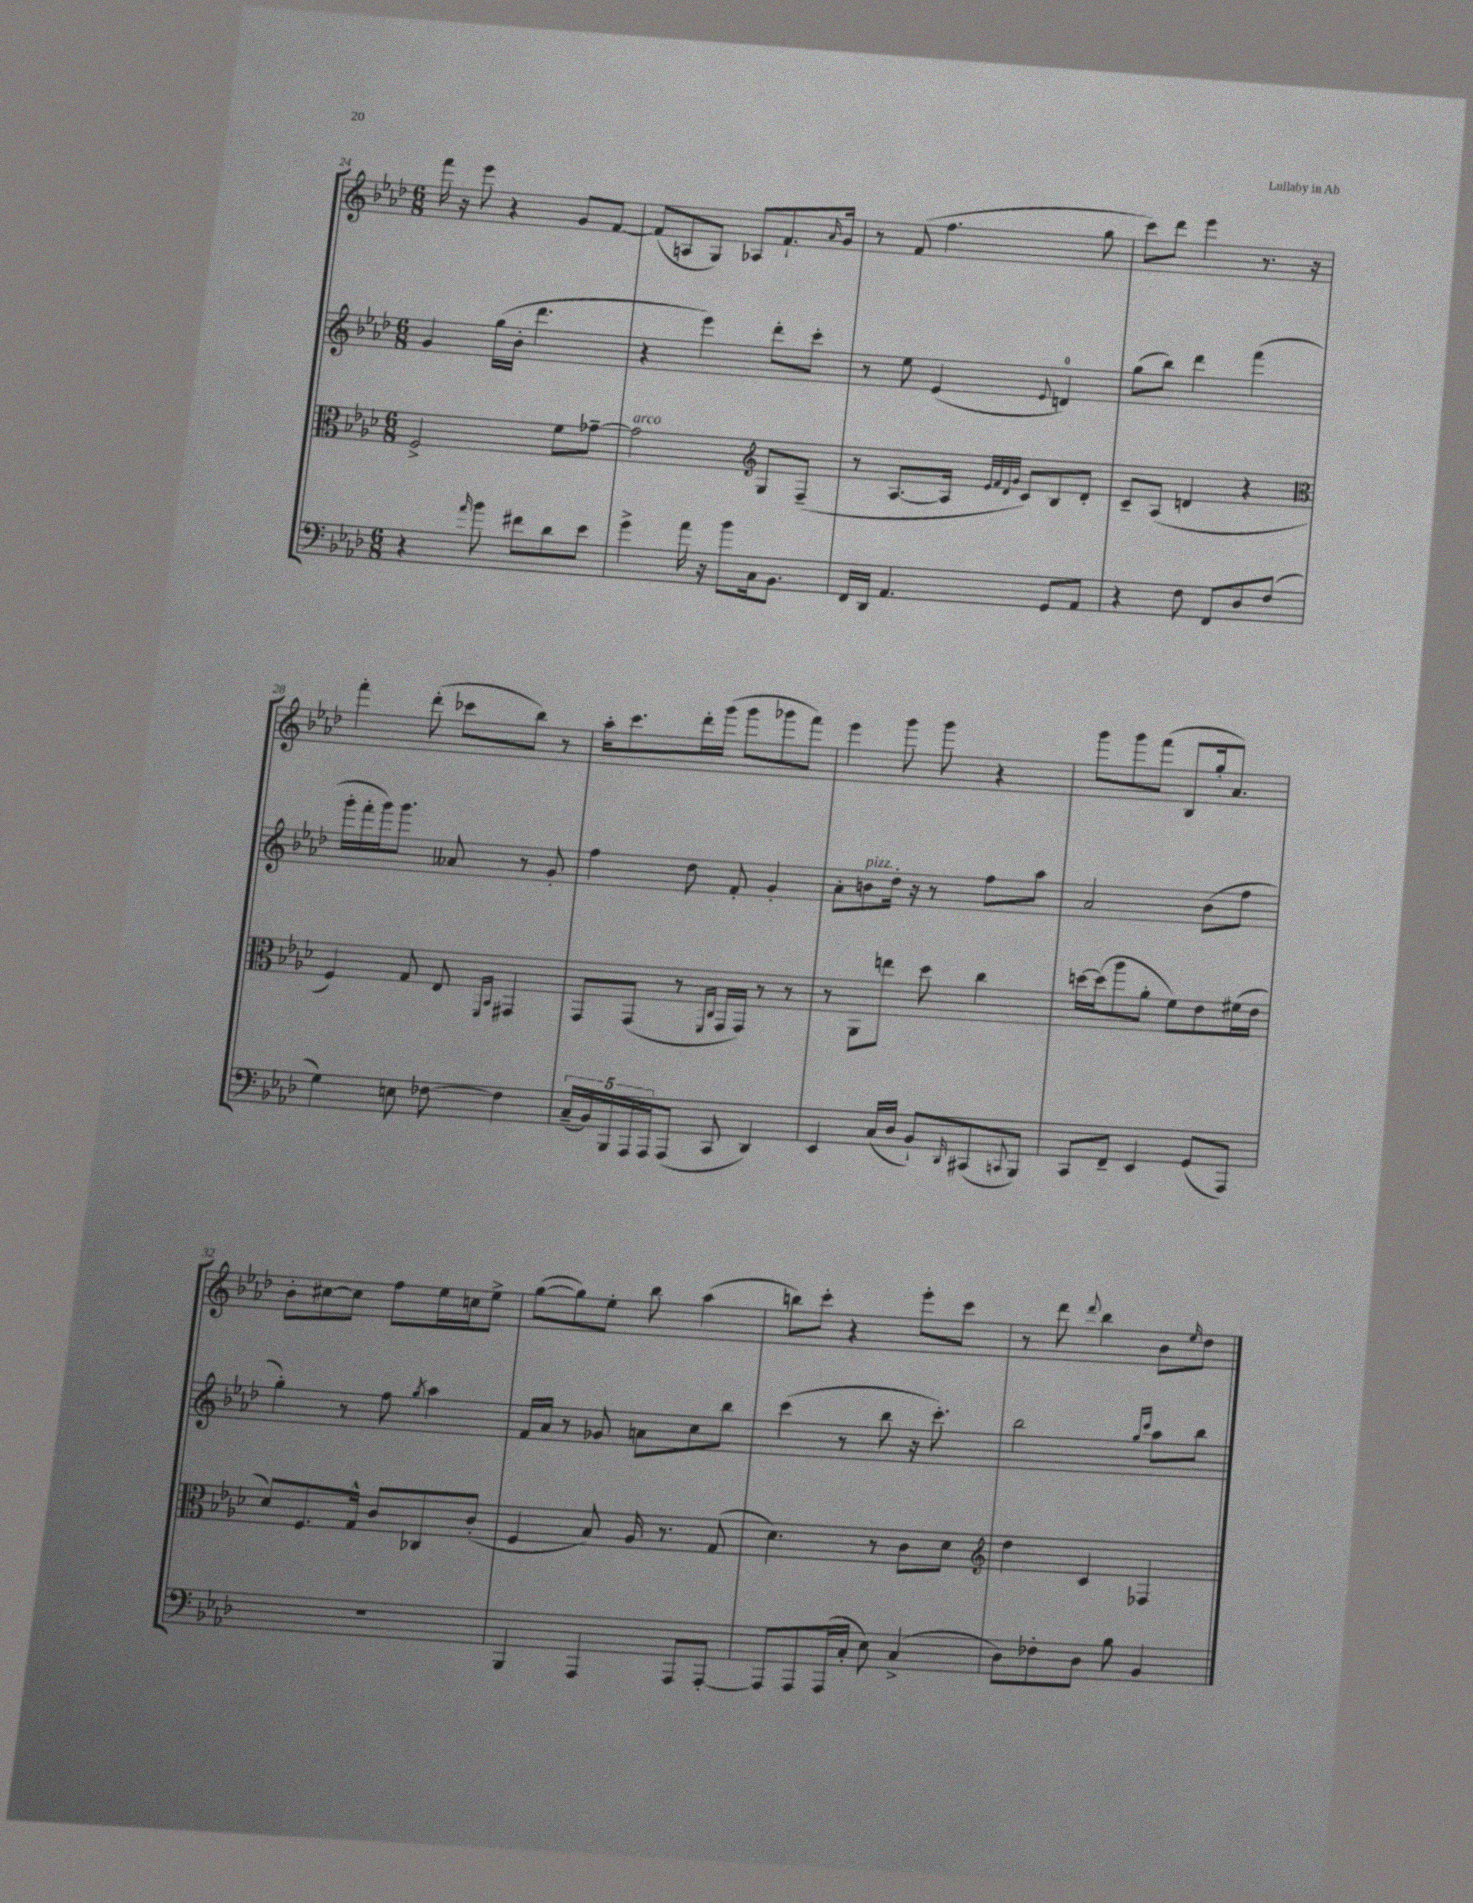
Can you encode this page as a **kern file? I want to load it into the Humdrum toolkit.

**kern	**kern	**kern	**kern
*part4	*part3	*part2	*part1
*staff4	*staff3	*staff2	*staff1
*clefF4	*clefC3	*clefG2	*clefG2
*k[b-e-a-d-]	*k[b-e-a-d-]	*k[b-e-a-d-]	*k[b-e-a-d-]
*M6/8	*M6/8	*M6/8	*M6/8
=24	=24	=24	=24
4r	2F^/	4g/	16fff\
.	.	.	16r
.	.	.	8eee-\
16qqa-/	.	.	.
8b-\	.	(16gg\LL	4r
.	.	16b-'\JJ	.
8f#X\L	.	4.ddd-\	.
8d-\	8f\L	.	8g/L
8e-\J	[8g-X~\J	.	[8f/J
=25	=25	=25	=25
!	!LO:TX:a:i:t=arco	!	!
4g^\	2g-\]	4r	(8f/L]
.	.	.	8An/
16a-\	.	4eee-\)	8G/J)
16r	.	.	.
8b-\L	.	.	8A-X/L
*	*clefG2	*	*
16C\k	8G/L	8ddd-'\L	8.f`/
8.BB-\J	.	.	.
.	(8F~/J	8ccc'\J	.
.	.	.	16qqa-/
.	.	.	16g/Jk
=26	=26	=26	=26
16FF/LL	8r	8r	8r
16DD-/JJ	.	.	.
4.AA-/	[8.A-/L	8ee-\	(8f/
.	.	(4e-/	4.ff\
.	16A-/Jk]	.	.
.	32qqe-/LLL	.	.
.	32qqf/	.	.
.	32qqd-/	.	.
.	32qqg/JJJ	.	.
.	8c/L)	.	.
.	.	8qqe-/	.
8GG/L	8B-/	4dn/)	.
8AA-/J	8d-'/J	.	8gg\
=27	=27	=27	=27
4r	8c~/L	(8gg\L	8ccc\L)
.	(8A-/J	8bb-\J)	8ddd-\J
8F\	4dn/	4ddd-\	4eee-\
8FF/L	.	.	.
8D-/	4r	(4fff\	8.r
(8F/J	.	.	.
.	.	.	16r
!!LO:LB:g=z
=28	=28	=28	=28
*	*clefC3	*	*
4G\)	4F/)	16ggg'\LL	4fff'\
.	.	16fff'\	.
.	.	16ggg\J)	.
.	.	8.ggg\J	.
8En\	8G/	.	(8ddd-'\
[8F-X\	8E-/	8a--X/	8ccc-X\L
.	16qqFF/LL	.	.
.	16qqBB-/JJ	.	.
4F-\]	4GG#X/	8r	8bb-\J)
.	.	8g'/	8r
=29	=29	=29	=29
(20C~/LL	8GG/L	4ff\	16aa-'\KL
20BB-/)	.	.	.
.	.	.	8.ccc\
20BBB-/	.	.	.
.	(8GG/J	.	.
20AAA-/	.	.	.
20AAA-/J	.	.	.
(8AAA-/J	8r	8dd-\	16ddd-'\L
.	.	.	(16ggg\JJ
.	16qqFF/LL	.	.
.	16qqC/JJ	.	.
8CC/	16GG/LL	8f'/	8ggg\L
.	16GG/JJ)	.	.
4DD-/)	8r	4g'/	8ggg-X\
.	8r	.	8fff\J)
=30	=30	=30	=30
4EE-/	8r	8a-'\L	4eee-\
!	!	!LO:TX:a:i:t=pizz.	!
.	8AA-\L	8bn\	.
(16C/LL	8een\J	16dd-'\Jk	8ggg\
16D-/JJ	.	16r	.
8BB-`/L)	8dd-\	8r	8ggg\
16qqDD-/	.	.	.
(8CC#X/	4cc\	8ff\L	4r
8qqCCn/	.	.	.
8BBB-/J)	.	8aa-\J	.
=31	=31	=31	=31
8CC/L	[16ddn\LL	2a-/	8ggg\L
.	(16dd\J]	.	.
8FF~/J	8aa-\	.	8ggg\
4EE-/	8a-'\J	.	(8fff\J
.	8f\L)	.	8B-/L
(8GG/L	8e-\	(8b-\L	16gg'/k
.	.	.	8.a-/J)
8AAA-/J)	(16f#X\L	8ff\J	.
.	16e-\JJ	.	.
!!LO:LB:g=z
=32	=32	=32	=32
2.r	8d-/L)	4gg'\)	8b-'\L
.	8.F/	.	[8cc#X\
.	.	8r	8cc#\J]
.	16G^^/Jk	.	.
.	8c/L	8ff\	8ff\L
.	.	8qgg/	.
.	8C-X/	4aa-\	16ee-\L
.	.	.	16ccn\J
.	(8c'/J	.	8ee-^\J
=33	=33	=33	=33
4BBB-/	4F/	16f/LL	([8gg\L
.	.	16a-/JJ	.
.	.	8r	8gg\])
4AAA-/	8B-/)	8g-X/	8ee-'\J
.	16A-/	8an\L	8bb-\
.	8.r	.	.
8AAA-/L	.	8cc\	(4aa-\
[8AAA-'/J	(8G/	8bb-\J	.
=34	=34	=34	=34
8AAA-/L]	4.d-\)	(4ccc\	8bbn\L)
8AAA-/	.	.	8ccc'\J
(16AAA-/L	.	8r	4r
16C'/JJ	.	.	.
8E-\)	8r	8bb-\	.
(4C^/	8c\L	16r	8eee-'\L
.	.	8.ccc'\)	.
.	8d-\J	.	8ccc\J
=35	=35	=35	=35
*	*clefG2	*	*
8D-\L)	4dd-\	2bb-\	8r
8F-X'\	.	.	8ddd-\
.	.	.	8qqddd-/
8D-\J	4c/	.	4bb-\
8B-\	.	.	.
.	.	16qqgg/LL	.
.	.	16qqccc/JJ	.
4BB-/	4F-X/	8aa-\L	8b-\L
.	.	.	16qqee-/
.	.	8bb-\J	8dd-\J
==	==	==	==
*-	*-	*-	*-
